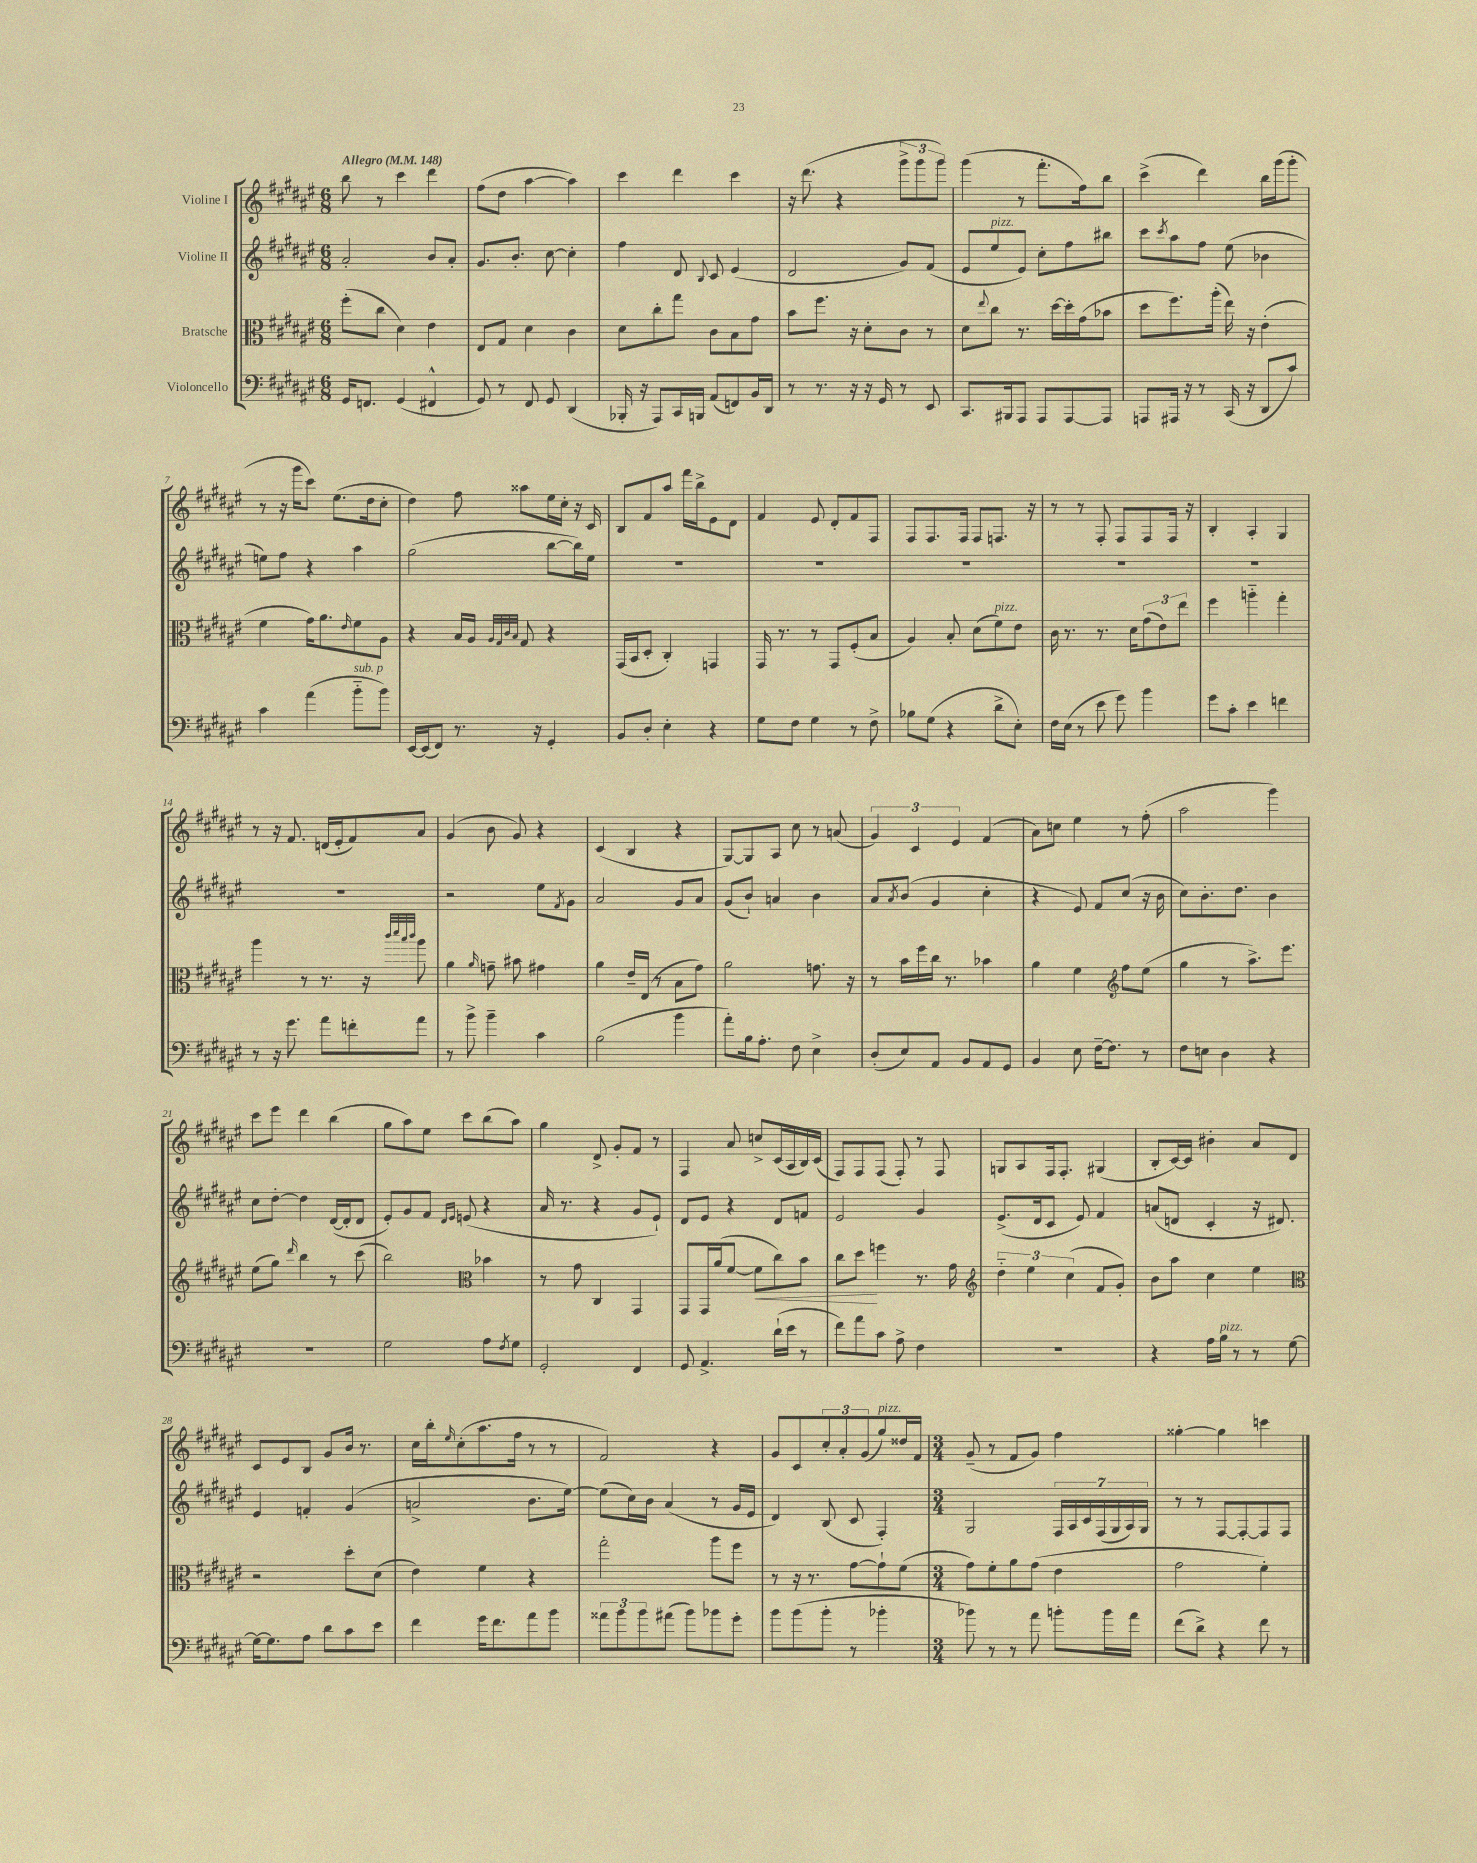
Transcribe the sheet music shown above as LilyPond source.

<<
\new StaffGroup <<
\new Staff = "s0" \with { instrumentName = "Violine I" } {
    \clef treble \key fis \major \numericTimeSignature \time 6/8 \tempo "Allegro" 4 = 148
    b''8 r8 cis'''4 dis'''4 |
    fis''8( dis''8 ais''4~ ais''4) |
    cis'''4 dis'''4 cis'''4 |
    r16 dis'''8.( r4 \tuplet 3/2 { gis'''8-> gis'''8 gis'''8) } |
    gis'''4( r8 fis'''8.-. fis''16) b''8 |
    cis'''4->( dis'''4) b''16 gis'''16( gis'''8-. |
    r8 r16 gis'''16 cis'''8) eis''8.( dis''16 cis''8-. |
    dis''4) fis''8 aisis''8 eis''16 cis''16-. r16 cis'16 |
    b8 fis'8 ais''8 fis'''16 b''16-> eis'8 dis'8 |
    fis'4 eis'8 dis'8-. fis'8 fis8 |
    fis8 fis8. fis16 fis8 f8. r16 |
    r8 r8 fis8-. fis8 fis8 fis16 r16 |
    b4-. ais4-. gis4 |
    r8 r16 fis'8. d'16( eis'16-. fis'8) ais'8 |
    gis'4( b'8 gis'8) r4 |
    cis'4( b4 r4 |
    gis8~) gis8 ais8 cis''8 r8 a'8( |
    \tuplet 3/2 { gis'4) cis'4 eis'4 } fis'4( |
    ais'8) c''8 eis''4 r8 fis''8-.( |
    ais''2 gis'''4) |
    cis'''8 eis'''8 dis'''4 b''4( |
    gis''8 ais''8) eis''8 cis'''8 b''8( ais''8) |
    gis''4 dis'8-> gis'8-. fis'8 r8 |
    fis4 ais'8 c''8-> cis'16( ais16 b16) cis'16( |
    fis8) fis8 fis8( fis8-.) r8 fis8 |
    g8 ais8 fis16 fis8.-. gis4( |
    b8-. cis'16~) cis'16 bis'4-. ais'8 dis'8 |
    cis'8 eis'8 b8 gis'8 b'16 r8. |
    cis''16 b''16-. \grace { eis''16 } cis''8-.( ais''8. fis''16 r8 r8 |
    fis'2) r4 |
    gis'8 cis'8 \tuplet 3/2 { cis''8-. ais'8-. gis'8( } gis''8^\markup { \italic "pizz." }) disis''16 fis'16 |
    \numericTimeSignature \time 3/4 gis'8--( r8 fis'8 gis'8) fis''4 |
    gisis''4~-. gisis''4 c'''4 \bar "|." |
}
\new Staff = "s1" \with { instrumentName = "Violine II" } {
    \clef treble \key fis \major \numericTimeSignature \time 6/8
    ais'2-. b'8 ais'8-. |
    gis'8. b'8.-. cis''8~ cis''4-. |
    fis''4 dis'8 \appoggiatura { b8 } cis'8 eis'4( |
    dis'2 gis'8) fis'8( |
    eis'8 eis''8^\markup { \italic "pizz." } eis'8) cis''8-. fis''8 bis''8 |
    cis'''8 \acciaccatura { cis'''8 } ais''8 fis''8 eis''8( bes'4 |
    e''8) fis''8 r4 ais''4 |
    gis''2( b''8~ b''16) eis''16 |
    R2. |
    R2. |
    R2. |
    R2. |
    R2. |
    R2. |
    r2 eis''8 \acciaccatura { fis'8 } gis'8 |
    ais'2 gis'8 ais'8 |
    gis'8( b'8-!) a'4 b'4 |
    ais'8 \acciaccatura { ais'8 } b'8( gis'4 cis''4-. |
    r4 eis'8) fis'8 cis''8( r16 b'16 |
    cis''8) b'8.-. dis''8. b'4 |
    cis''8 dis''8~-. dis''4 dis'16~( dis'16-. dis'8 |
    eis'8-.) gis'8 fis'8 \grace { dis'16 eis'16 } e'8( r4 |
    ais'16 r8. r4 gis'8 eis'8-!) |
    dis'8 eis'8 r4 dis'8 f'8 |
    eis'2 gis'4 |
    eis'8.->( dis'16 cis'8 eis'8) fis'4 |
    a'8( d'8 cis'4-. r16 dis'8.) |
    eis'4 f'4-. gis'4( |
    a'2-> b'8. eis''16~) |
    eis''8( cis''16) b'16 ais'4( r8 gis'16 eis'16 |
    dis'4) b8( cis'8 fis4-.) |
    \numericTimeSignature \time 3/4 gis2 \tuplet 7/4 { fis16 ais16 cis'16 fis16( gis16 ais16) gis16 } |
    r8 r8 fis8~ fis8~-. fis8 fis8 \bar "|." |
}
\new Staff = "s2" \with { instrumentName = "Bratsche" } {
    \clef alto \key fis \major \numericTimeSignature \time 6/8
    fis''8-.( cis''8 dis'4) eis'4 |
    eis8 gis8 dis'4 cis'4 |
    dis'8 cis''8-. gis''8 cis'8 b8 gis'8 |
    b'8 fis''8. r16 dis'8-. cis'8 r8 |
    dis'8 \appoggiatura { eis''8 } cis''8 r8. dis''16~ dis''16-. gis'16( bes'8 |
    dis''8 fis''8.) ais''16-.( eis''16) r16 eis'4-.( |
    fis'4 gis'16) ais'8. \grace { eis'16 } fis'8 ais8 |
    r4 b16 ais16 \grace { ais32 gis32 cis'32 b32 } gis8 r4 |
    gis,16( b,16 dis8-. cis4-.) g,4 |
    gis,16 r8. r8 gis,8 fis8-.( b8 |
    ais4) b8-. dis'8( fis'8^\markup { \italic "pizz." }) eis'8 |
    cis'16 r8. r8. dis'16 \tuplet 3/2 { gis'8( eis'8) eis''8 } |
    fis''4 a''4-_ gis''4-. |
    ais''4 r8 r8. r16 \grace { cis'''32 dis'''32 b''32 cis'''32 } ais''8 |
    ais'4 \grace { ais'16 } g'8-- bis'8 gis'4 |
    ais'4 eis'16-- eis16( r8 b8 gis'8) |
    ais'2 g'8. r16 |
    r8 b'16 fis''16 cis''16 r8. bes'4 |
    ais'4 fis'4 \clef treble fis''8 eis''8( |
    gis''4 r8 ais''8.->) eis'''8. |
    eis''8( gis''8) \grace { dis'''16 } b''4 r8 cis'''8( |
    b''2) \clef alto bes'4 |
    r8 gis'8 cis4 gis,4 |
    gis,8 gis,16 ais'16( fis'8~ fis'8\< cis''8) b'8 |
    cis''8 dis''8\! f''4 r8. gis'16 |
    \clef treble \tuplet 3/2 { dis''4-_ eis''4 cis''4( } fis'8 gis'8-.) |
    b'8 ais''8 cis''4 eis''4 |
    \clef alto r2 dis''8-. dis'8( |
    eis'4) fis'4 r4 |
    gis''2-. ais''8 fis''8 |
    r8 r16 r8. gis'8~ gis'8-! fis'8( |
    \numericTimeSignature \time 3/4 gis'8) fis'8-. ais'8 gis'8( eis'4 |
    gis'2 fis'4-.) \bar "|." |
}
\new Staff = "s3" \with { instrumentName = "Violoncello" } {
    \clef bass \key fis \major \numericTimeSignature \time 6/8
    gis,16 f,8. gis,4( fis,4-^ |
    gis,8) r8 fis,8 gis,8 dis,4( |
    bes,,16-. r16 ais,,8) cis,16 b,,16 ais,8( f,8) b,16 dis,16 |
    r8 r8. r16 r16 gis,16 r8 eis,8 |
    cis,8. bis,,16 ais,,8 ais,,8 ais,,8~ ais,,8 |
    a,,8 ais,,16 r16 r8 cis,16( r16 dis,8 cis'8) |
    cis'4 ais'4( b'8-_^\markup { \italic "sub. p" } b'8) |
    eis,16~ eis,16( fis,8) r8. r16 gis,4-. |
    b,8 dis8-. eis4-. r4 |
    gis8 fis8 gis4 r8 fis8-> |
    bes8 gis8( r4 dis'8-> eis8-.) |
    fis16 eis16( r8 eis'8 gis'8) b'4 |
    gis'8 cis'8-. eis'4 f'4 |
    r8 r16 gis'8. ais'8 f'8-. ais'8 |
    r8 b'8-> b'4-- cis'4 |
    b2( b'4 |
    ais'8-.) b16 ais8.-. fis8 eis4-> |
    dis8-.( eis8) ais,8 b,8 ais,8 gis,8 |
    b,4 eis8 fis16~-- fis8. r8 |
    fis8 e8 dis4 r4 |
    R2. |
    gis2 ais8 \acciaccatura { fis8 } gis8 |
    gis,2-. fis,4 |
    gis,8 ais,4.-> dis'16-!( eis'16 r8 |
    fis'8) ais'8 cis'8 ais8-> fis4 |
    R2. |
    r4 ais16 b16^\markup { \italic "pizz." } r8 r8 gis8~ |
    gis16~ gis8. ais8 dis'8 cis'8 eis'8 |
    fis'4 gis'16 fis'8. ais'8 b'8 |
    \tuplet 3/2 { aisis'8 b'8 b'8 } ais'8( b'8) bes'8 gis'8-. |
    b'8 b'8( b'8-. r8 bes'4-. |
    \numericTimeSignature \time 3/4 bes'8) r8 r8 ais'8 b'8-. b'16 ais'16 |
    fis'8( dis'8->) r4 fis'8 r8 \bar "|." |
}
>>
>>
